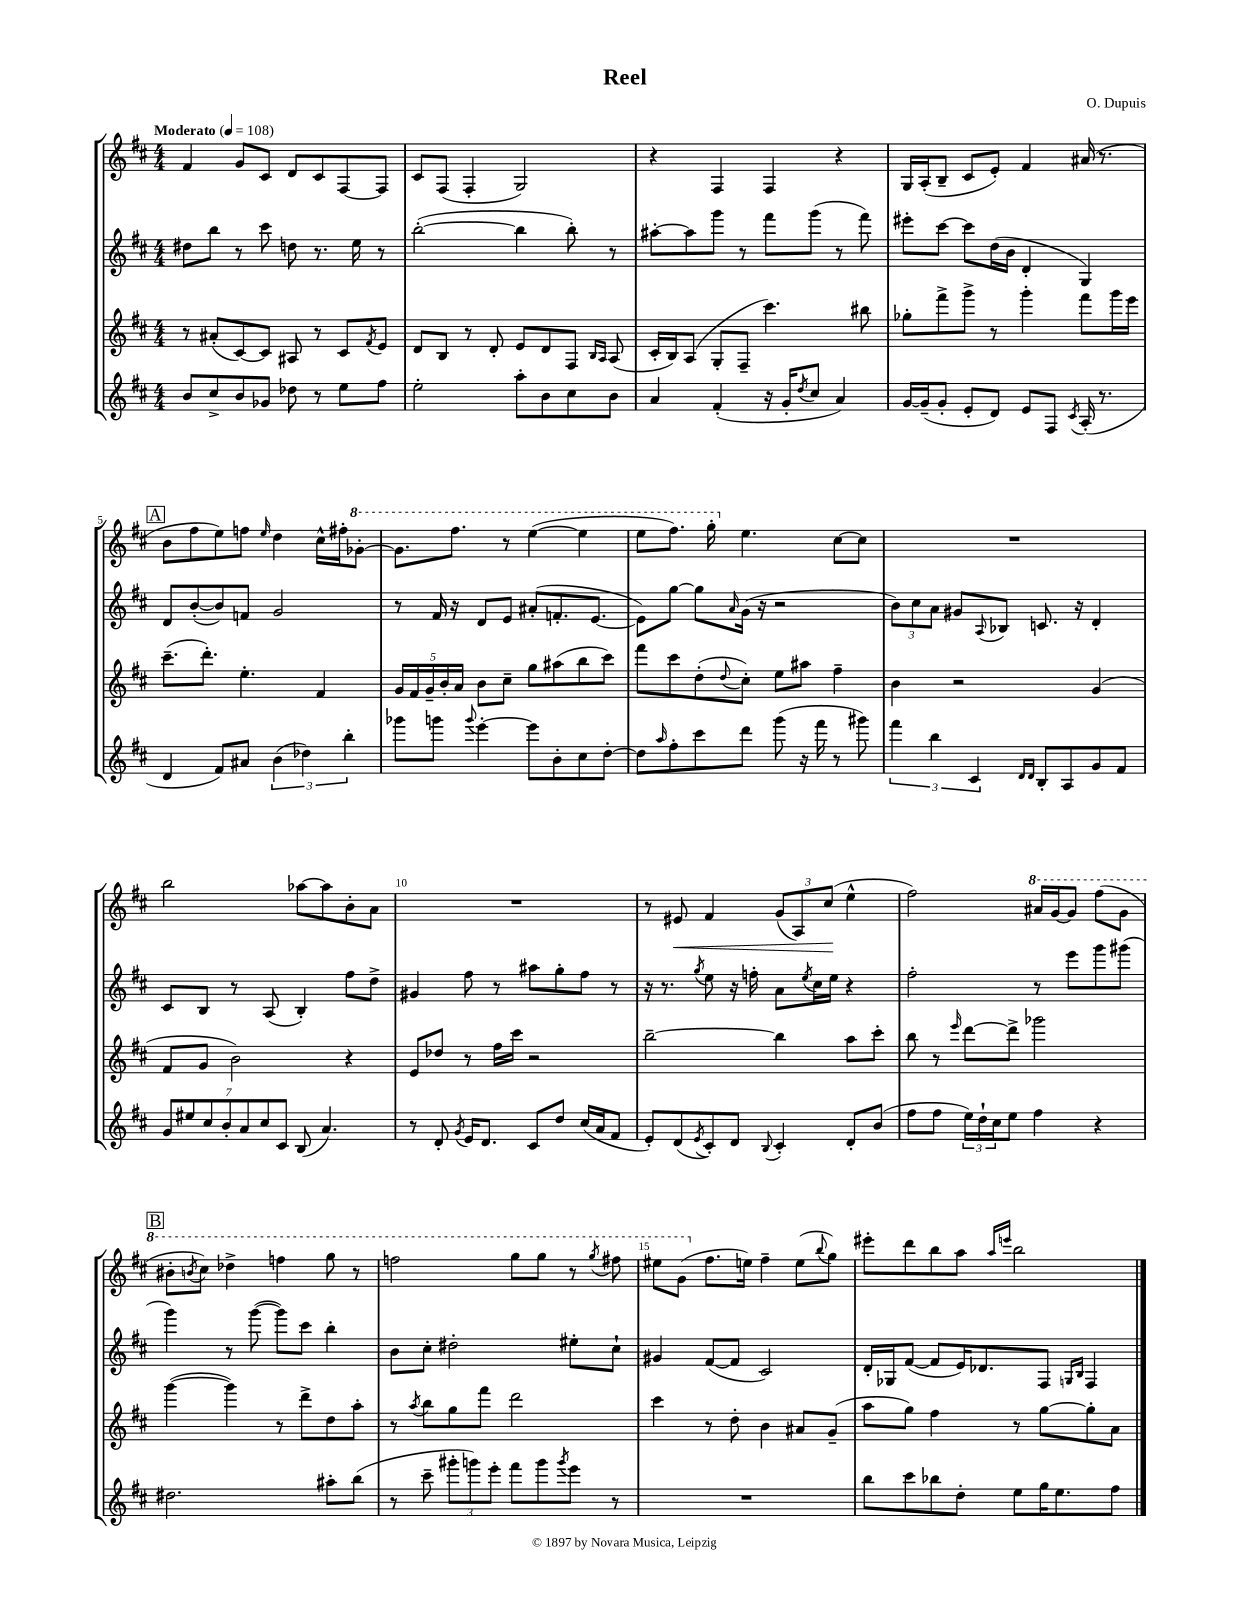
\header { title = "Reel" composer = "O. Dupuis" }
<<
\new StaffGroup <<
\new Staff = "s0" {
    \clef treble \key d \major \numericTimeSignature \time 4/4 \tempo "Moderato" 4 = 108
    fis'4 g'8 cis'8 d'8 cis'8 fis8~ fis8 |
    cis'8 fis8( fis4-. g2) |
    r4 fis4 fis4 r4 |
    g16 a16-.( b8-- cis'8 e'8-.) fis'4 ais'16( r8. |
    \mark \markup { \box "A" } b'8 fis''8 e''8) f''8 \grace { e''16 } d''4 cis''16-^ fis''16-. \ottava #1 ges''8~-. |
    ges''8. fis'''8. r8 e'''4~( e'''4 |
    e'''8 fis'''8.) g'''16-. \ottava #0 e''4. cis''8~ cis''8 |
    R1 |
    b''2 aes''8~ aes''8 b'8-. a'8 |
    R1 |
    r8 eis'8\< fis'4 \tuplet 3/2 { g'8( a8) cis''8\!( } e''4-^ |
    fis''2) \ottava #1 ais''16 g''16~ g''8 fis'''8( g''8 |
    \mark \markup { \box "B" } bis''8-. \acciaccatura { b''8 } cis'''8) des'''4-> f'''4 g'''8 r8 |
    f'''2 g'''8 g'''8 r8 \acciaccatura { g'''8 } fis'''8 |
    eis'''8 g''8( \ottava #0 fis''8. e''!16) fis''4-- e''8( \appoggiatura { b''8 } g''8) |
    eis'''8-. d'''8 b''8 a''8 \grace { a''16 e'''16 } b''2 \bar "|." |
}
\new Staff = "s1" {
    \clef treble \key d \major \numericTimeSignature \time 4/4
    dis''8 b''8 r8 cis'''8 d''8 r8. e''16 r8 |
    b''2~-.( b''4 b''8-.) r8 |
    ais''8~-. ais''8 g'''8 r8 fis'''8 g'''8( r8 fis'''8) |
    eis'''8-. cis'''8~ cis'''8 d''16( b'16 d'4-. g4) |
    \mark \markup { \box "A" } d'8 b'8~-.( b'8) f'8 g'2 |
    r8 fis'16 r16 d'8 e'8 ais'8-.( f'8.-. e'8.~ |
    e'8) g''8~ g''8 \grace { a'16 } g'16( r16 r2 |
    \tuplet 3/2 { b'8) cis''8 a'8 } gis'8 \appoggiatura { a8 } bes8 c'8. r16 d'4-. |
    cis'8 b8 r8 a8( b4-.) fis''8 d''8-> |
    gis'4 fis''8 r8 ais''8 g''8-. fis''8 r8 |
    r16 r8. \acciaccatura { g''8 } e''8 r16 f''16-. a'8 \acciaccatura { e''8 } cis''16 e''16 r4 |
    fis''2-. r8 e'''8 g'''8 gis'''8( |
    \mark \markup { \box "B" } g'''4) r8 g'''8~( g'''8) cis'''8 b''4-. |
    b'8 cis''8-. dis''2-. eis''8-. cis''8-! |
    gis'4 fis'8~( fis'8 cis'2) |
    d'16-. ges16 fis'8~( fis'8 e'16) des'8. fis8 \grace { g16 b16 } fis4 \bar "|." |
}
\new Staff = "s2" {
    \clef treble \key d \major \numericTimeSignature \time 4/4
    r8 ais'8-.( cis'8~) cis'8 ais8 r8 cis'8 \acciaccatura { fis'8 } e'8 |
    d'8 b8 r8 d'8-. e'8 d'8 fis8 \grace { b16 a16 } a8( |
    cis'16-. b16) a8( g8-. fis8-- cis'''4.) bis''8 |
    ges''8-. fis'''8-> g'''8-> r8 g'''4-. fis'''8 g'''16 e'''16 |
    \mark \markup { \box "A" } cis'''8.--( d'''8.-.) e''4.-. fis'4 |
    \tuplet 5/4 { g'16 fis'16 g'16-- b'16-. a'16 } b'8 cis''8-- g''8 ais''8( b''8 cis'''8) |
    fis'''8 cis'''8 d''8-.( \appoggiatura { d''8 } cis''8-.) e''8 ais''8 fis''4-- |
    b'4 r2 g'4( |
    fis'8 g'8 b'2) r4 |
    e'8 des''8 r8 fis''16 cis'''16 r2 |
    b''2~-- b''4 a''8 cis'''8-. |
    b''8 r8 \grace { e'''16 } d'''8~ d'''8-> ges'''2 |
    \mark \markup { \box "B" } g'''4~( g'''4) r8 d'''8-> d''8 a''8-. |
    r8 \acciaccatura { a''8 } b''8 g''8 fis'''8 d'''2 |
    cis'''4 r8 d''8-. b'4 ais'8 g'8--( |
    a''8 g''8) fis''4 r8 g''8~ g''8-. a'8 \bar "|." |
}
\new Staff = "s3" {
    \clef treble \key d \major \numericTimeSignature \time 4/4
    b'8 cis''8-> b'8 ges'8 des''8 r8 e''8 fis''8 |
    e''2-. a''8-. b'8 cis''8 b'8 |
    a'4 fis'4-.( r16 g'16-. \acciaccatura { d''8 } cis''8 a'4) |
    g'16~ g'16--( g'8-. e'8-. d'8) e'8 fis8 \acciaccatura { cis'8 } a16-.( r8. |
    \mark \markup { \box "A" } d'4 fis'8) ais'8 \tuplet 3/2 { b'4( des''4) b''4-. } |
    ges'''8 g'''8 \appoggiatura { g'''8 } e'''4~-. e'''8 b'8-. cis''8 d''8~-. |
    d''8 \grace { a''16 } fis''8-. cis'''8 d'''8 g'''8( r16 fis'''16 r8 gis'''8) |
    \tuplet 3/2 { fis'''4 b''4 cis'4 } \grace { d'16 d'16 } b8-. a8 g'8 fis'8 |
    \tuplet 7/4 { g'8 eis''8 cis''8 b'8-. a'8 cis''8 cis'8 } b8( a'4.) |
    r8 d'8-. \acciaccatura { g'8 } e'16 d'8. cis'8 d''8 cis''16( a'16 fis'8 |
    e'8-.) d'8( \acciaccatura { e'8 } cis'8-.) d'8 \appoggiatura { b8 } cis'4-. d'8-. b'8( |
    fis''8 fis''8 \tuplet 3/2 { e''16) d''16-! cis''16 } e''8 fis''4 r4 |
    \mark \markup { \box "B" } dis''2. ais''8-. b''8( |
    r8 cis'''8-- \tuplet 3/2 { gis'''8-. g'''8) e'''8-. } fis'''8 g'''8 \acciaccatura { g'''8 } e'''8 r8 |
    R1 |
    b''8 cis'''8 bes''8 d''8-. e''8 g''16 e''8. fis''8 \bar "|." |
}
>>
>>
\layout { \context { \Score \override BarNumber.break-visibility = ##(#f #t #t) barNumberVisibility = #(every-nth-bar-number-visible 5) } }
